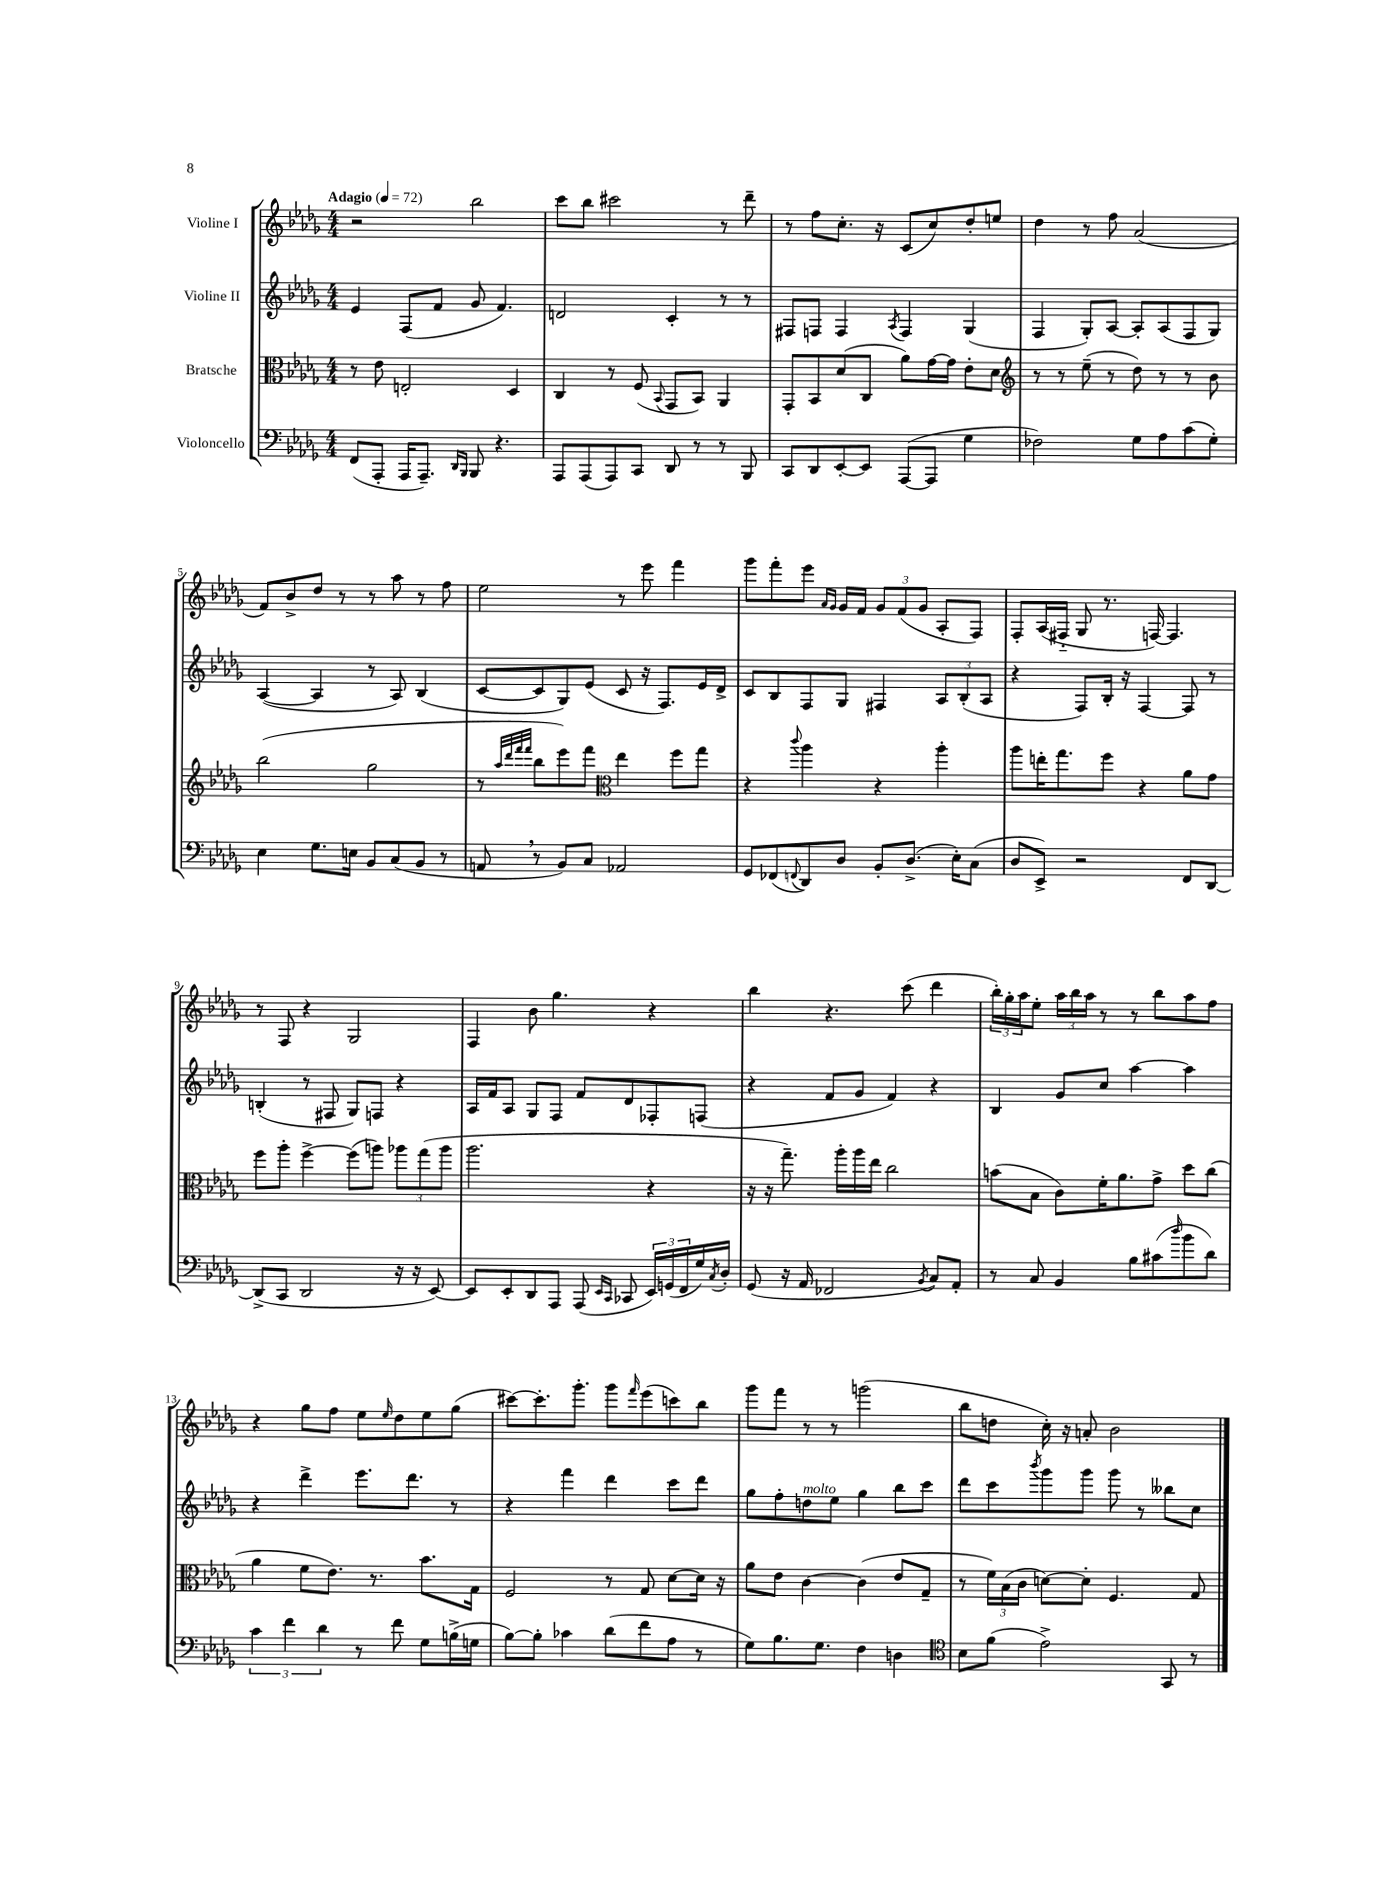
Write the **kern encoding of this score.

**kern	**kern	**kern	**kern
*part4	*part3	*part2	*part1
*staff4	*staff3	*staff2	*staff1
*I"Violoncello	*I"Bratsche	*I"Violine II	*I"Violine I
*clefF4	*clefC3	*clefG2	*clefG2
*k[b-e-a-d-g-]	*k[b-e-a-d-g-]	*k[b-e-a-d-g-]	*k[b-e-a-d-g-]
*M4/4	*M4/4	*M4/4	*M4/4
*MM72	*MM72	*MM72	*MM72
=1	=1	=1	=1
!	!	!	!LO:TX:a:B:t=Adagio
(8FF/L	8r	4e-/	2r
8AAA-'/J	8e-\	.	.
16AAA-/KL	2En'/	(8F/L	.
8.AAA-~/J)	.	.	.
.	.	8f/J	.
16qqDD-/LL	.	.	.
16qqBBB-/JJ	.	.	.
8BBB-/	.	8g-/	2bb-\
4.r	.	4.f/)	.
.	4D-/	.	.
=2	=2	=2	=2
8AAA-/L	4C/	2dn/	8ccc\L
(8AAA-/	.	.	8bb-\J
8AAA-/)	8r	.	2ccc#X\
8CC/J	(8F/	.	.
.	8qqBB-/	.	.
8DD-/	8GG-/L	4c'/	.
8r	8BB-/J)	.	.
8r	4AA-/	8r	8r
8BBB-/	.	8r	8ddd-~\
=3	=3	=3	=3
8CC/L	8GG-'/L	8F#X/L	8r
8DD-/	8BB-/	8Fn/J	8ff\L
[8EE-'/	(8d-/	4F/	8.cc'\J
8EE-/J]	8C/J	.	.
.	.	.	16r
.	.	8qA-/	.
([8AAA-/L	8a-\L)	4F/	(8c/L
8AAA-/J]	[16g-\L	.	8cc/)
.	16g-\JJ]	.	.
4G-\	8e-'\L	(4G-/	8dd-'/
.	8d-\J	.	8een/J
=4	=4	=4	=4
*	*clefG2	*	*
2F-X\)	8r	4F/	4dd-\
.	8r	.	.
.	(8ee-~\	8G-'/L)	8r
.	8r	[8A-/J	8ff\
8G-\L	8dd-\)	8A-'/L]	(2a-/
8A-\	8r	(8A-/	.
(8c\	8r	8F/	.
8G-'\J)	8b-\	8G-/J)	.
!!LO:LB:g=z
=5	=5	=5	=5
4E-\	(2bb-\	([4A-/	8f/L)
.	.	.	8b-^/
8.G-\L	.	4A-/]	8dd-/J
.	.	.	8r
16En\Jk	.	.	.
8BB-/L	2gg-\	8r	8r
(8C/	.	8A-/)	8aa-\
8BB-/J	.	(4B-/	8r
8r	.	.	8ff\
=6	=6	=6	=6
8AAn,/	8r	[8c/L	2ee-\
.	32qqaa-/LLL	.	.
.	32qqddd-/	.	.
.	32qqfff/	.	.
.	32qqfff/JJJ	.	.
8r	8bb-\L	8c/]	.
8BB-/L)	8eee-\)	8G-/)	.
8C/J	8fff\J	(8e-/J	.
*	*clefC3	*	*
2AA-X/	4ee-\	8c/	8r
.	.	16r	8eee-\
.	.	8.F/L)	.
.	8ff\L	.	4fff\
.	8gg-\J	16e-/L	.
.	.	16d-^/JJ	.
=7	=7	=7	=7
8GG-/L	4r	8c/L	8ggg-\L
(8FF-X/	.	8B-/	8fff'\
8qqFFn/	8qqccc/	.	.
8DD-/)	4aa-\	8F/	8eee-\J
.	.	.	16qqa-/LL
.	.	.	16qqg-/JJ
8D-/J	.	8G-/J	16g-/LL
.	.	.	16f/JJ
8BB-'/L	4r	4F#X/	12g-/L
.	.	.	(12f/
(8.D-^/J	.	.	.
.	.	.	12g-/J
.	4aa-'\	12A-/L	8A-'/L
16E-'\KL)	.	.	.
.	.	(12B-'/	.
(8C\J	.	.	8F/J)
.	.	12A-/J	.
=8	=8	=8	=8
8D-/L	8aa-\L	4r	8F'/L
8EE-^/J)	16een'\K	.	(16A-/L
.	8.gg-\	.	16F#X/JJ
2r	.	8F/L)	8G-/
.	8ff\J	16B-'/Jk	8.r
.	.	16r	.
.	4r	[4F/	.
.	.	.	[16Fn/)
.	.	.	4.F/]
8FF/L	8a-\L	8F/]	.
[8DD-/J	8g-\J	8r	.
!!LO:LB:g=z
=9	=9	=9	=9
(8DD-^/L]	8ff\L	(4Bn'/	8r
8CC/J	8aa-'\J	.	8F/
2DD-/	[4ff^\	8r	4r
.	.	8F#X/	.
.	(8ff\L]	8G-/L)	2G-/
.	8aan\J)	8Fn/J	.
16r	12aa-X\L	4r	.
16r	.	.	.
.	(12gg-\	.	.
[8EE-/)	.	.	.
.	12aa-\J	.	.
=10	=10	=10	=10
8EE-/L]	2.aa-\	16A-/LL	4F/
.	.	16f/J	.
8EE-'/	.	8A-/J	.
8DD-/	.	8G-/L	8b-\
8AAA-/J	.	8F/J	4.gg-\
(8AAA-/	.	8f/L	.
16qqEE-/LL	.	.	.
16qqCC/JJ	.	.	.
8CC-X/	.	8d-/	.
24EE-/LL)	4r	8F-X'/	4r
(24GGn/	.	.	.
24FF/	.	.	.
16G-/)	.	(8Fn/J	.
8qC/	.	.	.
16D-'/JJ	.	.	.
=11	=11	=11	=11
(8GG-/	16r	4r	4bb-\
.	16r	.	.
16r	8.gg-~\)	.	.
16AA-/	.	.	.
2FF-X/	.	8f/L	4.r
.	16aa-'\LL	.	.
.	16aa-\	8g-/J	.
.	16ee-\JJ	.	.
.	2cc\	4f/)	.
.	.	.	(8ccc\
8qBB-/	.	.	.
8C/L)	.	4r	4ddd-\
8AA-'/J	.	.	.
=12	=12	=12	=12
8r	(8bn\L	4B-/	24bb-'\LL)
.	.	.	24gg-'\
.	.	.	24aa-\J
8C/	8B-\J	.	8ee-'\J
4BB-/	8c\L)	8g-/L	24aa-\LL
.	.	.	24bb-\
.	.	.	24aa-\JJ
.	16f'\K	8cc/J	8r
.	8.a-\	.	.
8B-\L	.	[4aa-\	8r
(8c#X\	8g-^\J	.	8bb-\L
16qqdd-/	.	.	.
8b-\	8dd-\L	4aa-\]	8aa-\
8d-\J)	(8cc\J	.	8ff\J
!!LO:LB:g=z
=13	=13	=13	=13
6c\	4a-\	4r	4r
6f\	.	.	.
.	8f\L	4ddd-^\	8gg-\L
6d-\	.	.	.
.	8.e-\J)	.	8ff\J
8r	.	8.eee-\L	8ee-\L
.	8.r	.	.
.	.	.	16qqee-/
8f\	.	.	8dd-\
.	.	8.ddd-\J	.
8G-\L	8.b-\L	.	8ee-\
(16Bn^\L	.	8r	(8gg-\J
16Gn\JJ	16G-\Jk	.	.
=14	=14	=14	=14
[8B-\L)	2F/	4r	[8ccc#X\L)
8B-'\J]	.	.	8.ccc#'\]
4c-X\	.	4fff\	.
.	.	.	8.ggg-'\J
(8d-\L	8r	4ddd-\	8ggg-\L
.	.	.	16qqfff/
8f\	8G-/	.	(8eee-\
8A-\J	[8d-\L	8ccc\L	8cccn\)
8r	16d-\Jk]	8ddd-\J	8bb-\J
.	16r	.	.
=15	=15	=15	=15
8G-\L)	8a-\L	8gg-\L	8ggg-\L
8.B-\	8e-\J	8ff'\	8fff\J
!	!	!LO:TX:a:i:t=molto	!
.	[4c\	8ddn\	8r
8.G-\J	.	.	.
.	.	8ee-\J	8r
4F\	(4c\]	4gg-\	(2gggn\
4Dn\	8e-/L	8bb-\L	.
.	8G-~/J	8ccc\J	.
=16	=16	=16	=16
*clefC4	*	*	*
8B-\L	8r	8ddd-\L	8bb-\L
(8f\J	24f\LL)	8ccc\	8ddn\J
.	(24B-\	.	.
.	24c\JJ	.	.
.	.	8qbbb-/	.
2e-^\)	[8dn\L)	8ggg-\	16cc'\)
.	.	.	16r
.	8d'\J]	8ggg-\J	8an'/
.	4.F/	8ggg-\	2b-\
.	.	8r	.
8GG-/	.	8bb--X\L	.
8r	8G-/	8cc\J	.
==	==	==	==
*-	*-	*-	*-
